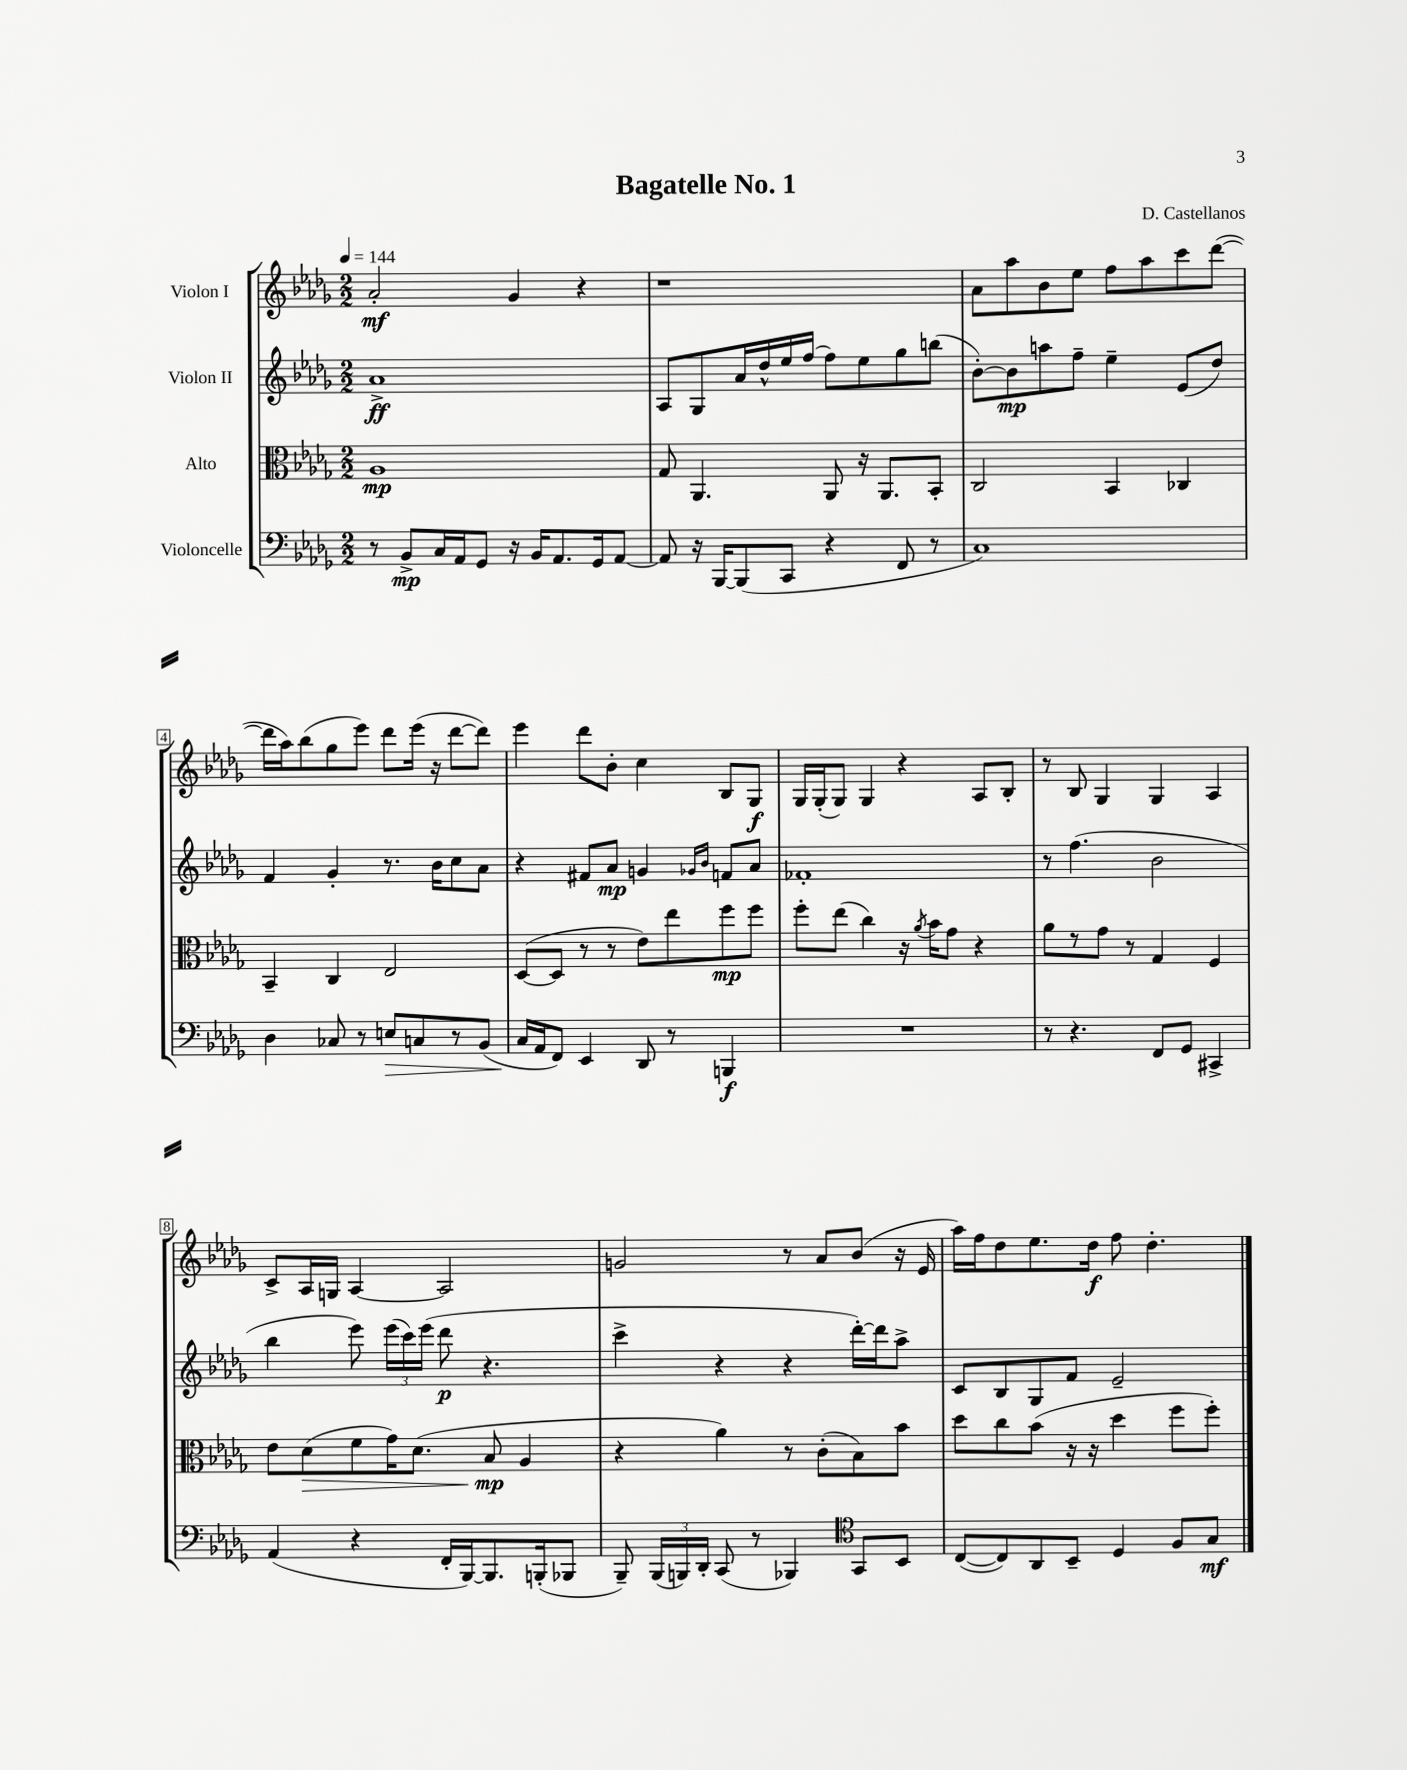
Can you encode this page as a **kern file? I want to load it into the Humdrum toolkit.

**kern	**kern	**kern	**kern
*staff4	*staff3	*staff2	*staff1
*clefF4	*clefC3	*clefG2	*clefG2
*k[b-e-a-d-g-]	*k[b-e-a-d-g-]	*k[b-e-a-d-g-]	*k[b-e-a-d-g-]
*M2/2	*M2/2	*M2/2	*M2/2
*MM144	*MM144	*MM144	*MM144
8r	1A-	1a-^	2a-'
8BB-^	.	.	.
16C	.	.	.
16AA-	.	.	.
8GG-	.	.	.
16r	.	.	4g-
16BB-	.	.	.
8.AA-	.	.	.
.	.	.	4r
16GG-	.	.	.
[8AA-	.	.	.
=	=	=	=
8AA-]	8G-	8A-	1r
16r	4.AA-	8G-	.
[16BBB-	.	.	.
(8BBB-]	.	16a-	.
.	.	16dd-^^	.
8CC	.	16ee-	.
.	.	(16ff	.
4r	8AA-	8ff)	.
.	16r	8ee-	.
.	8.AA-	.	.
8FF	.	8gg-	.
8r	8BB-'	(8bb	.
=	=	=	=
1C)	2C	[8b-')	8a-
.	.	8b-]	8aa-
.	.	8aa	8b-
.	.	8ff~	8ee-
.	4BB-	4ee-~	8ff
.	.	.	8aa-
.	4C-	(8e-	8ccc
.	.	8dd-)	([8ddd-
=	=	=	=
4D-	4BB-~	4f	16ddd-]
.	.	.	16aa-)
.	.	.	(8bb-
8C-	4C	4g-'	8gg-
8r	.	.	8eee-)
8E	2E-	8.r	8ddd-
8C	.	.	(16eee-
.	.	16b-	16r
8r	.	8cc	[8ddd-
(8BB-	.	8a-	8ddd-])
=	=	=	=
16C	([8D-	4r	4eee-
16AA-	.	.	.
8FF)	8D-]	.	.
4EE-	8r	8f#	8ddd-
.	8r	8a-	8b-'
8DD-	8e-)	4g	4cc
8r	8ee-	.	.
.	.	16qqg-	.
.	.	16qqb-	.
4BBB	8ff	8f	8B-
.	8ff	8a-	8G-
=	=	=	=
1r	8ff'	1f-'	16G-
.	.	.	(16G-'
.	(8ee-	.	8G-)
.	4cc)	.	4G-
.	16r	.	4r
.	8qa-	.	.
.	16b-	.	.
.	8g-	.	.
.	4r	.	8A-
.	.	.	8B-'
=	=	=	=
8r	8a-	8r	8r
4.r	8r	(4.ff	8B-
.	8g-	.	4G-
.	8r	.	.
8FF	4G-	2b-	4G-
8GG-	.	.	.
4CC#^	4F	.	4A-
=	=	=	=
(4AA-	8e-	4bb-	8c^
.	(8d-	.	16A-
.	.	.	16G
4r	8f	8eee-)	[4A-
.	16g-)	(24eee-	.
.	.	24ccc)	.
.	(8.d-	.	.
.	.	(24eee-	.
16FF'	.	8ddd-	2A-]
[16BBB-)	.	.	.
8.BBB-]	8B-	4.r	.
.	4A-	.	.
(16BBB'	.	.	.
8BBB-	.	.	.
=	=	=	=
8BBB-~)	4r	4ccc^	2g
(24BBB-	.	.	.
24BBB)	.	.	.
24DD-'	.	.	.
(8CC	4a-)	4r	.
8r	.	.	.
4BBB-)	8r	4r	8r
.	(8c'	.	8a-
*clefC4	*	*	*
8GG-	8B-)	[16ddd-')	(8b-
.	.	16ddd-]	.
8BB-	8b-	8aa-^	16r
.	.	.	16e-
=	=	=	=
([8C	8dd-	8c	16aa-)
.	.	.	16ff
8C])	8cc	8B-	8dd-
8AA-	(8b-	8G-	8.ee-
8BB-~	16r	8f	.
.	16r	.	16dd-
4D-	4dd-	2e-~	8ff
.	.	.	4.dd-'
8F	8ff	.	.
8G-	8ff')	.	.
==	==	==	==
*-	*-	*-	*-
